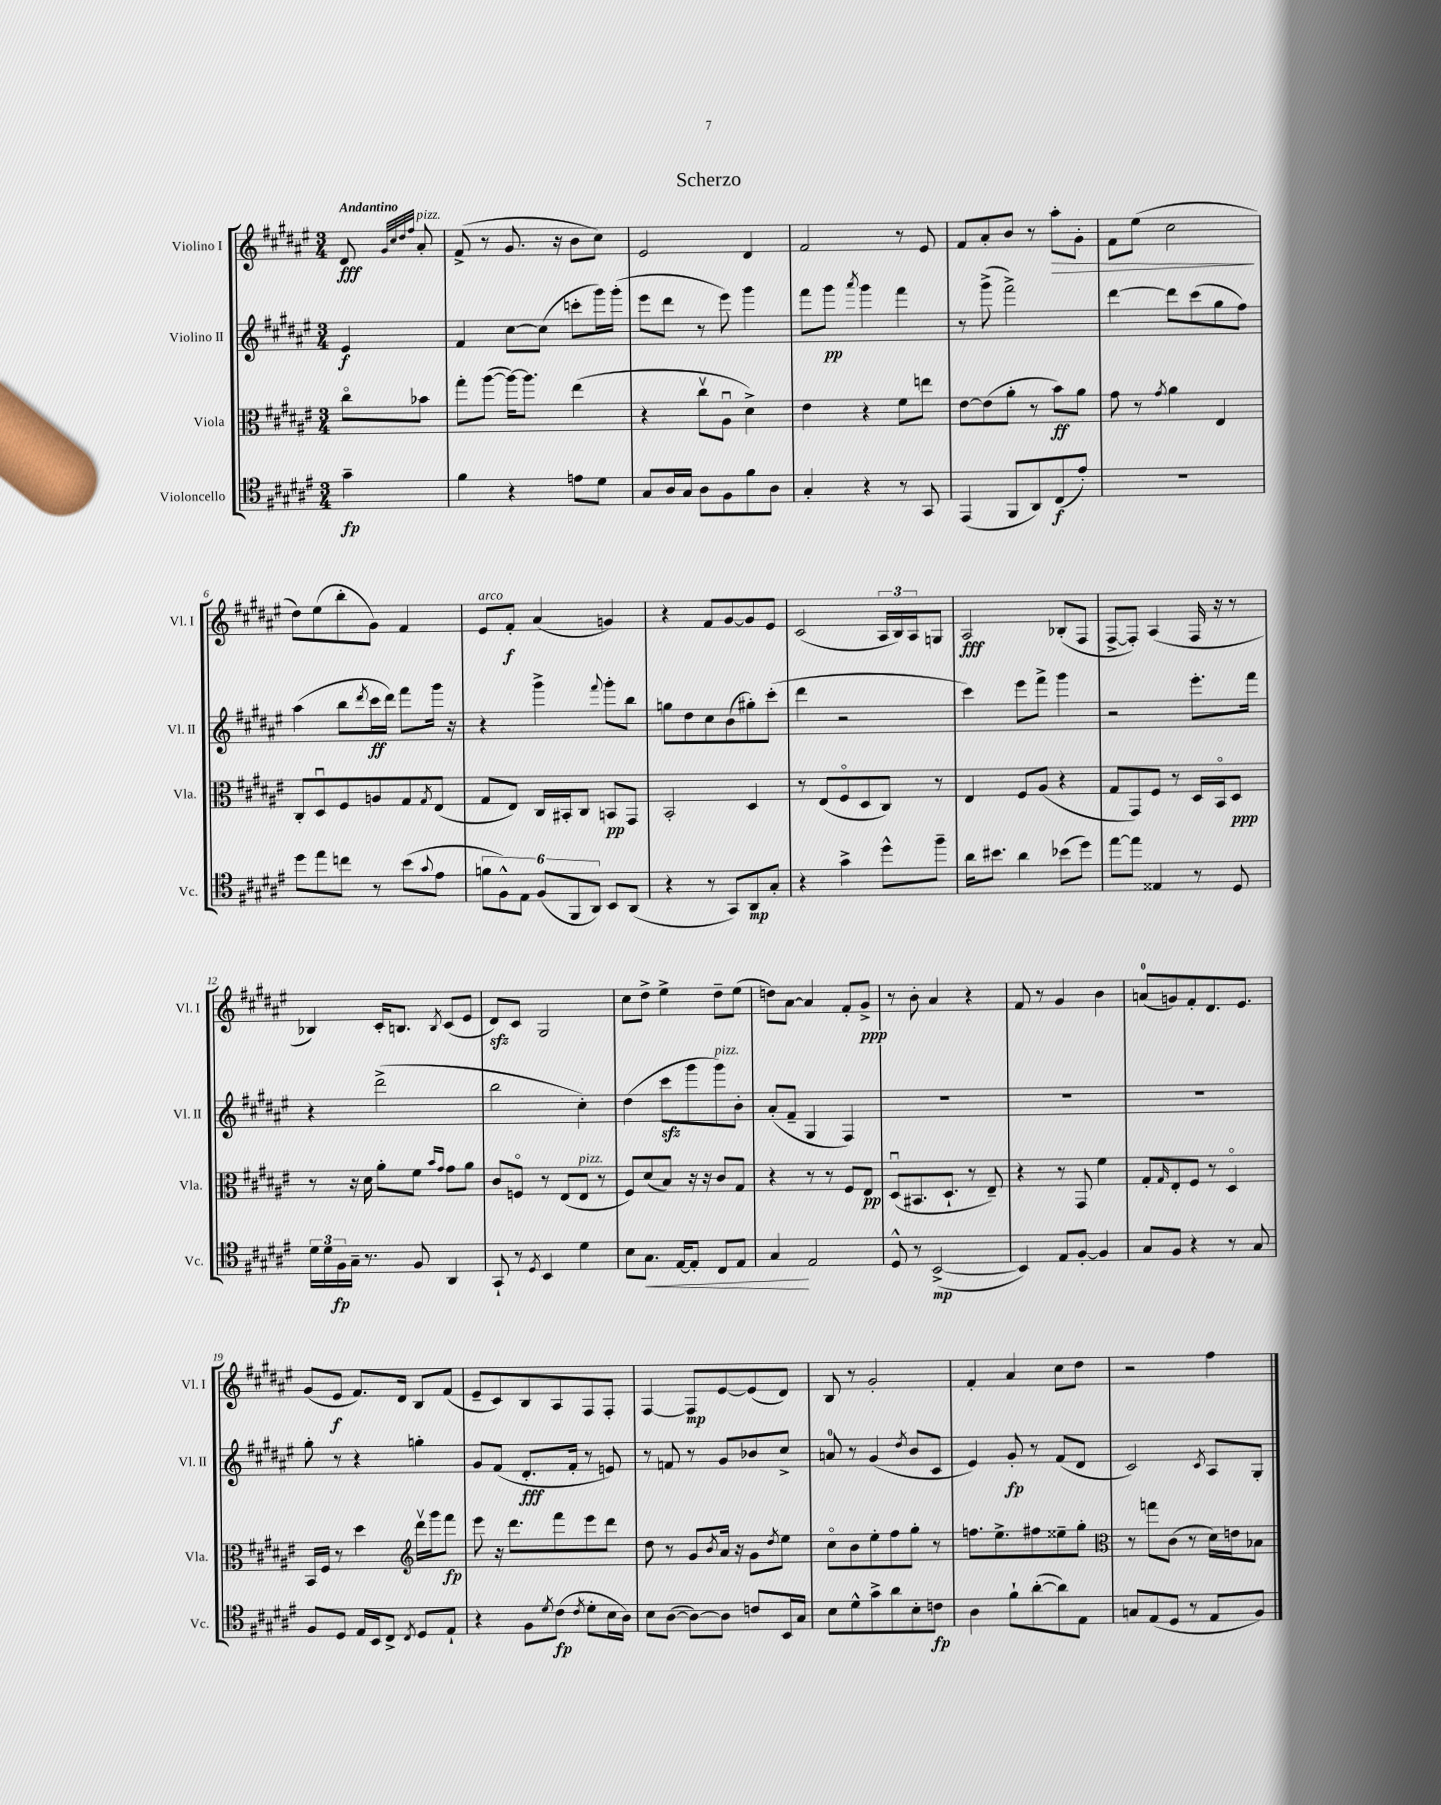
\header { title = "Scherzo" }
<<
\new StaffGroup <<
\new Staff = "s0" \with { instrumentName = "Violino I" shortInstrumentName = "Vl. I" } {
    \clef treble \key fis \major \numericTimeSignature \time 3/4 \partial 4 \tempo "Andantino"
    dis'8\fff \grace { gis'32 cis''32 dis''32 fis''32 } ais'8-.^\markup { \italic "pizz." } |
    fis'8->( r8 gis'8. r16 b'8 cis''8) |
    eis'2 dis'4 |
    fis'2 r8 eis'8 |
    fis'8 ais'8-. b'8 r8 ais''8-.\> gis'8-. |
    fis'8 eis''8( cis''2\! |
    dis''8) eis''8( b''8-. gis'8) fis'4 |
    eis'8^\markup { \italic "arco" } fis'8-.\f ais'4( g'4) |
    r4 fis'8 gis'8~ gis'8 eis'8 |
    cis'2( \tuplet 3/2 { ais16 b16) ais16 } g8 |
    ais2\fff bes8-.( fis8 |
    fis8~-> fis8-.) ais4( fis16 r16 r8 |
    bes4) cis'16-. b8. \acciaccatura { b8 } cis'8( eis'8 |
    dis'8\sfz) cis'8 gis2 |
    cis''8 dis''8-> eis''4-> dis''8-- eis''8( |
    d''8) ais'8~ ais'4 fis'8-. gis'8->\ppp |
    r8 b'8-. ais'4 r4 |
    fis'8 r8 gis'4 b'4 |
    a'8-0( g'8) fis'8-. dis'8. eis'8. |
    gis'8( eis'8\f fis'8.) dis'16 b8 fis'8( |
    eis'8-- cis'8) b8 ais8 fis8 fis8-. |
    fis4~ fis8\mp eis'8~ eis'8( dis'8) |
    b8 r8 gis'2-. |
    fis'4-. ais'4 cis''8 dis''8 |
    r2 fis''4 \bar "|." |
}
\new Staff = "s1" \with { instrumentName = "Violino II" shortInstrumentName = "Vl. II" } {
    \clef treble \key fis \major \numericTimeSignature \time 3/4 \partial 4
    eis'4\f |
    fis'4 cis''8~ cis''8( c'''8-. gis'''16) gis'''16-.( |
    eis'''8 dis'''8 r8 eis'''8) gis'''4 |
    fis'''8 gis'''8\pp \acciaccatura { ais'''8 } gis'''4 fis'''4 |
    r8 gis'''8->( fis'''2->) |
    dis'''4~ dis'''8 cis'''8( gis''8 fis''8) |
    ais''4( b''8 \acciaccatura { dis'''8 } cis'''16\ff dis'''16) fis'''8 gis'''16 r16 |
    r4 gis'''4-> \appoggiatura { fis'''8 } gis'''8-. b''8 |
    g''8 dis''8 cis''8 b'8( gis''8-.) cis'''8-.( |
    dis'''4 r2 |
    cis'''4) eis'''8 fis'''8-> gis'''4 |
    r2 eis'''8.-. fis'''16 |
    r4 dis'''2->( |
    b''2 cis''4-.) |
    dis''4( cis'''8\sfz gis'''8 gis'''8^\markup { \italic "pizz." }) b'8-. |
    ais'8-.( fis'8-- gis4 fis4) |
    R2. |
    R2. |
    R2. |
    gis''8-. r8 r4 g''4-. |
    gis'8 fis'8( dis'8.-.\fff fis'16-. r8 e'8) |
    r8 f'8 r8 gis'8 bes'8 cis''8-> |
    a'8-0 r8 gis'4( \acciaccatura { dis''8 } b'8 cis'8 |
    eis'4) gis'8-.\fp r8 fis'8( dis'8 |
    cis'2) \acciaccatura { cis'8 } ais8 gis8-. \bar "|." |
}
\new Staff = "s2" \with { instrumentName = "Viola" shortInstrumentName = "Vla." } {
    \clef alto \key fis \major \numericTimeSignature \time 3/4 \partial 4
    cis''8\flageolet bes'8 |
    gis''8-. ais''8~( ais''16~) ais''8. eis''4( |
    r4 cis''8\upbow ais8\downbow dis'4->) |
    eis'4 r4 fis'8 e''8 |
    eis'8~ eis'8( ais'8-. r8 b'8\ff) ais'8 |
    gis'8 r8 \acciaccatura { gis'8 } ais'4 eis4 |
    cis8-. dis8\downbow fis8 a8 gis8 \acciaccatura { gis8 } eis8( |
    gis8 eis8) cis16 bis,16-. cis8 b,8\pp gis,8 |
    b,2-. dis4 |
    r8 eis8( fis8\flageolet dis8 cis8) r8 |
    eis4 fis8 ais8( r4 |
    gis8 gis,8) fis8 r8 dis16 b,16\flageolet dis8\ppp |
    r8 r16 dis'16 ais'8-. fis'8 \grace { b'16 gis'16 } gis'8 ais'8 |
    cis'8 f8\flageolet r8 eis8( eis8^\markup { \italic "pizz." } r8 |
    fis8) dis'8( b8) r16 r16 cis'8 gis8 |
    r4 r8 r8 fis8 eis8\pp |
    dis8\downbow( bis,8. dis8.-! r8 eis8--) |
    r4 r8 gis,8 fis'4 |
    gis8-. \grace { gis16 } eis8-. fis8 r8 dis4\flageolet |
    b,16 fis16 r8 dis''4 \clef treble dis'''16\upbow gis'''16 fis'''8\fp |
    eis'''8 r16 dis'''8. fis'''8 eis'''8 dis'''8 |
    dis''8 r8 gis'8 \acciaccatura { b'8 } ais'16 r16 gis'8 \acciaccatura { dis''8 } eis''8 |
    cis''8\flageolet b'8 eis''8-. fis''8 gis''8-. r8 |
    f''8. eis''8.-> fis''8 eisis''8-- gis''8-. |
    \clef alto r8 g''8 cis'8( r8 dis'16) e'16 bes8 \bar "|." |
}
\new Staff = "s3" \with { instrumentName = "Violoncello" shortInstrumentName = "Vc." } {
    \clef tenor \key fis \major \numericTimeSignature \time 3/4 \partial 4
    gis'4--\fp |
    fis'4 r4 e'8 dis'8 |
    gis8 ais16 gis16 ais8 fis8 fis'8 ais8 |
    gis4-. r4 r8 gis,8 |
    eis,4( fis,8 ais,8) cis8\f( eis'8-.) |
    R2. |
    dis''8 eis''8 c''8 r8 b'8( \appoggiatura { gis'8 } eis'8 |
    \tuplet 6/4 { f'8 fis8-^) eis8 fis8( fis,8 ais,8) } b,8 ais,8( |
    r4 r8 gis,8) ais,8\mp gis8-. |
    r4 gis'4-> dis''8-^ fis''8-- |
    ais'16 bis'8. ais'4 bes'8( dis''8) |
    eis''8~ eis''8 eisis4 r8 dis8 |
    \tuplet 3/2 { dis'16 dis'16 fis16\fp } gis16-- r8. fis8 ais,4 |
    gis,8-! r8 \acciaccatura { dis8 } b,4 dis'4 |
    b8 gis8.\< eis16~ eis8-. cis8 eis8 |
    gis4\! eis2 |
    dis8-^ r8 b,2~->\mp( |
    b,4) eis8 fis8~-. fis4 |
    gis8 fis8 r4 r8 gis8 |
    fis8 dis8 eis16 b,16 cis8-> \acciaccatura { cis8 } dis8 eis8-! |
    r4 fis8 \acciaccatura { dis'8 } cis'8\fp( \acciaccatura { cis'8 } dis'8-. b16 ais16) |
    b8 ais8~( ais8~) ais8 c'8 b,16 gis16 |
    b8 dis'8-^ gis'8-> ais'8 b8-. c'8\fp |
    ais4 fis'8-! ais'8~-.( ais'8) eis8 |
    g8 eis8( dis8 r8 eis8 fis8) \bar "|." |
}
>>
>>
